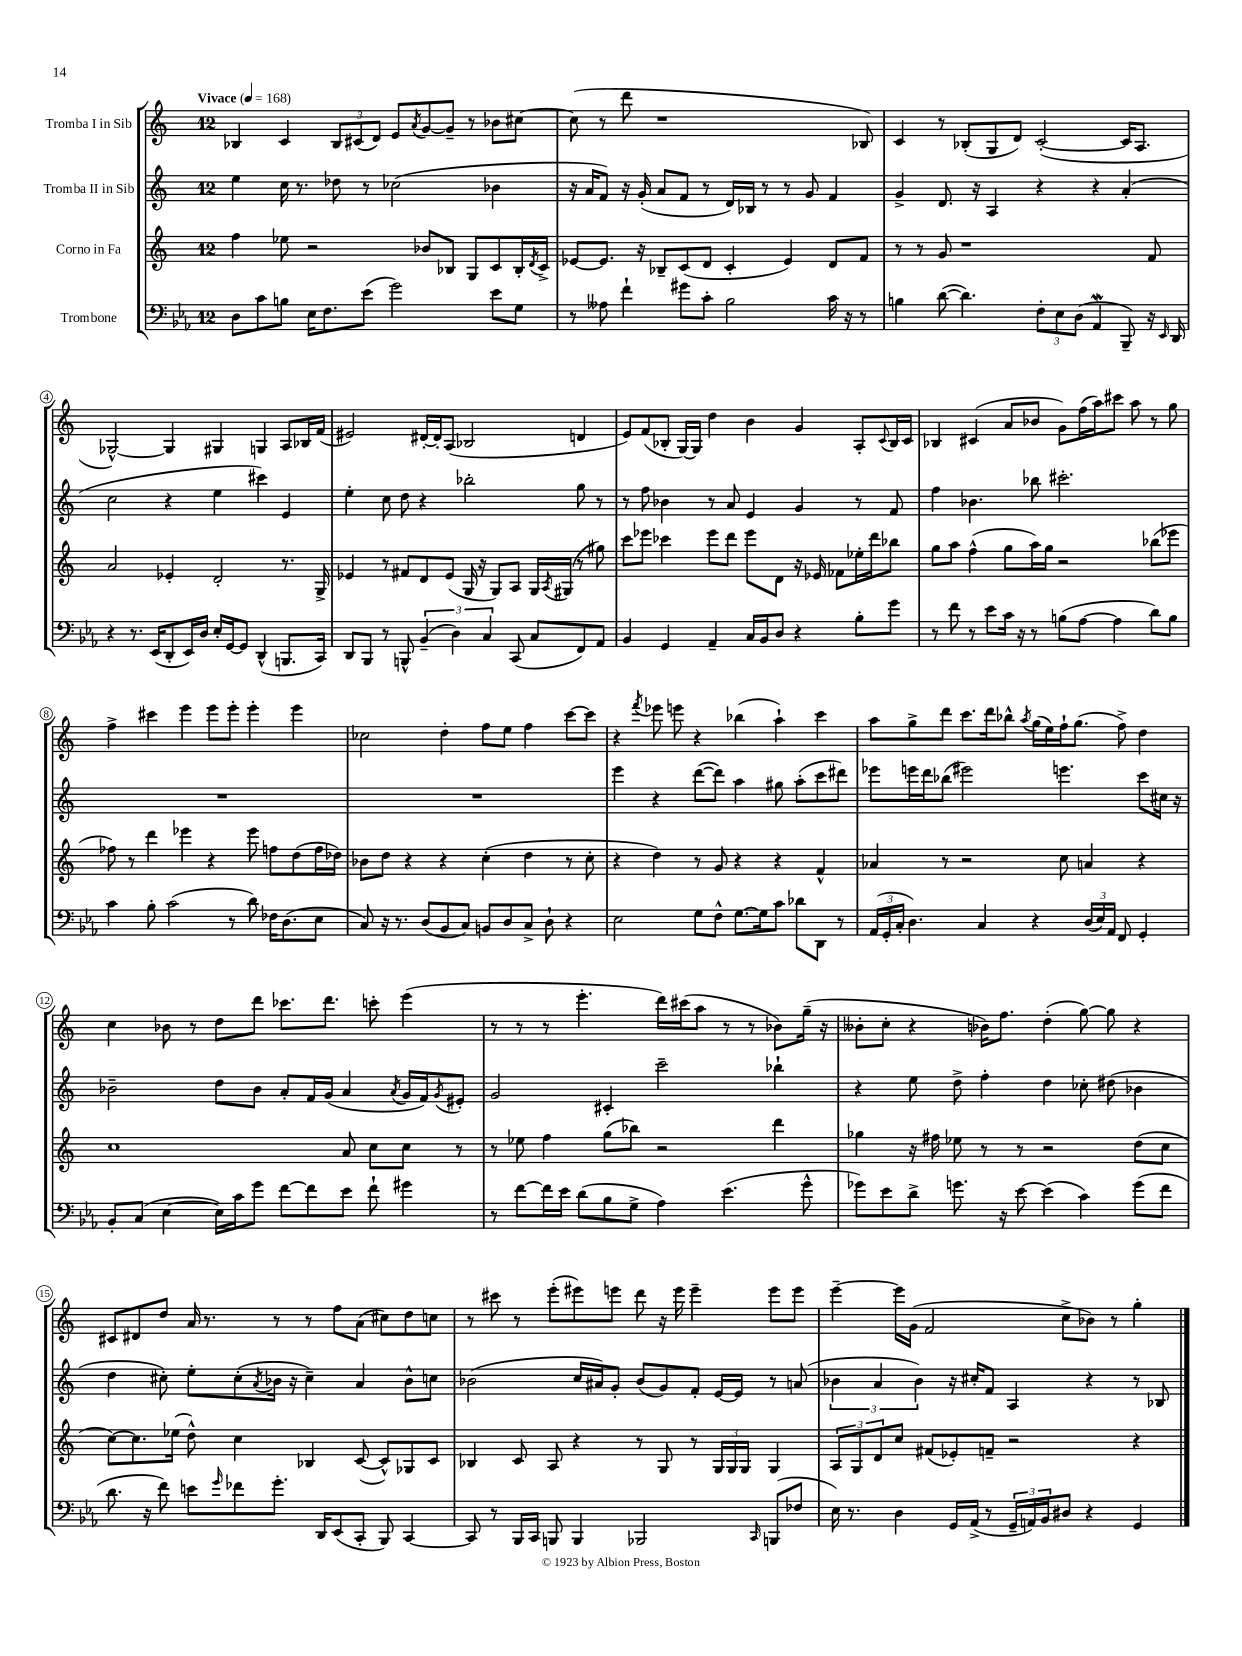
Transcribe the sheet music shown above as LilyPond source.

<<
\new StaffGroup <<
\new Staff = "s0" \with { instrumentName = "Tromba I in Sib" } {
    \clef treble \key c \major \once \override Staff.TimeSignature.style = #'single-digit \time 12/8 \tempo "Vivace" 4 = 168
    bes4 c'4 \tuplet 3/2 { bes8 cis'8( d'8) } e'8 \acciaccatura { a'8 } g'8~ g'8-- r8 bes'8 cis''8~ |
    cis''8( r8 d'''8 r1 bes8) |
    c'4 r8 bes8-.( g8 d'8) c'2~-.( c'16 a8. |
    ges2~-^) ges4 gis4 g4 a8 bes16 f'16( |
    eis'2) dis'16~-. dis'16-. a8( bes2 d'4 |
    e'8) f'8( bes8-. g16~) g16 d''4 b'4 g'4 a8-. \appoggiatura { c'8 } bes16 c'16 |
    bes4 cis'4( a'8 bes'8 g'8) f''16( a''16) cis'''8 a''8 r8 g''8 |
    f''4-> cis'''4 e'''4 e'''8 e'''8-. e'''4-. e'''4 |
    ces''2 d''4-. f''8 e''8 f''4 c'''8~ c'''8 |
    r4 \acciaccatura { f'''8 } ees'''8 e'''8 r4 bes''4( a''4-!) c'''4 |
    a''8 g''8-> d'''8 c'''8. d'''16 bes''8-^ \acciaccatura { a''8 } g''16( e''16) f''16-! g''8.( f''8->) d''4 |
    c''4 bes'8 r8 d''8 d'''8 ces'''8. d'''8. c'''8-. e'''4( |
    r8 r8 r8 e'''4.-. d'''16) cis'''16( a''8 r8 r8 bes'8) g''16--( r16 |
    beses'8-. c''8-. r4 bes'16) f''8. d''4-.( g''8~) g''8 r4 |
    cis'8 dis'8 d''8 a'16 r8. r8 r8 f''8 a'8( cis''8) d''8 c''8 |
    r8 cis'''8 r8 e'''8-.( eis'''8) e'''8 d'''8 r16 e'''16 e'''4-- e'''8 e'''8 |
    e'''4~-- e'''16 g'16( f'2 c''8-> bes'8) r8 g''4-. \bar "|." |
}
\new Staff = "s1" \with { instrumentName = "Tromba II in Sib" } {
    \clef treble \key c \major \once \override Staff.TimeSignature.style = #'single-digit \time 12/8
    e''4 c''16 r8. des''8 r8 ces''2( bes'4 |
    r16 a'16 f'8) r16 g'16-.( a'8 f'8 r8 d'16) bes16 r8 r8 g'8 f'4 |
    g'4-> d'8. r16 a4 r4 r4 a'4-.( |
    c''2 r4 e''4 cis'''4) e'4 |
    e''4-. c''8 d''8 r4 bes''2-. g''8 r8 |
    r8 f''8 bes'4 r8 a'8 e'4 g'4 r8 f'8 |
    f''4 bes'4. bes''8 cis'''2.-. |
    R1. |
    R1. |
    e'''4 r4 d'''8~( d'''8) a''4 gis''8 a''8-.( c'''8 dis'''8) |
    ees'''8 e'''16 d'''16 bes''8( eis'''2) e'''4. c'''8 cis''16 r16 |
    bes'2-- d''8 bes'8 a'8-. f'16 g'16( a'4 \acciaccatura { a'8 } g'16 f'16) \acciaccatura { g'8 } eis'8-. |
    g'2 cis'4-. c'''2-- bes''4-! |
    r4 e''8 d''8-> f''4-. d''4 ces''8-. dis''8( bes'4 |
    d''4 cis''8-.) e''8-. cis''8-.( \acciaccatura { a'8 } bes'16 r16 cis''4--) a'4 bes'8-^ c''8 |
    bes'2( c''16 ais'16) g'8-. bes'8( g'8) f'8-. e'16~ e'16 r8 a'8( |
    \tuplet 3/2 { bes'4 a'4 bes'4) } r16 cis''16-. f'8 a4 r4 r8 bes8 \bar "|." |
}
\new Staff = "s2" \with { instrumentName = "Corno in Fa" } {
    \clef treble \key c \major \once \override Staff.TimeSignature.style = #'single-digit \time 12/8
    f''4 ees''8 r2 bes'8 bes8 g8 c'8 bes16-. \acciaccatura { d'8 } c'16-> |
    ees'8~ ees'8. r16 bes8-- c'8( d'8 c'4-. ees'4) d'8 f'8 |
    r8 r8 g'8 r1 f'8 |
    a'2 ees'4-. d'2-. r8. g16-> |
    ees'4 r8 fis'8 d'8 ees'8( g16 r16 g8) a8 g16 \acciaccatura { a8 } gis16( r8 gis''8) |
    c'''8 ees'''8 ces'''4 ees'''8 d'''8 ees'''8 d'8 r16 ees'16 fes'8 ees''16-. d'''16 bes''8 |
    g''8 a''8 f''4-^( g''8 a''16) g''16 r2 bes''8( ees'''8 |
    fes''8) r8 d'''4 ees'''4 r4 ees'''8 f''8 d''8( f''16 des''16) |
    bes'8 d''8 r4 r4 c''4-.( d''4 r8 c''8-. |
    r4 d''4) r8 g'8 r4 r4 f'4-^ |
    aes'4 r8 r2 c''8 a'4 r4 |
    c''1 a'8 c''8 c''8 r8 |
    r8 ees''8 f''4 g''8( bes''8) r2 d'''4 |
    ges''4 r16 fis''16 ees''8 r8 r8 r2 d''8( c''8 |
    c''8~) c''8. ees''16( d''8-^) c''4 bes4 c'8~( c'8-^) ges8 c'8 |
    bes4 c'8 a8 r4 r8 g8 r8 \tuplet 3/2 { g16 g16 g16 } g4 |
    \tuplet 3/2 { a8 g8 d'8 } c''8 fis'8( ees'8-.) f'8-- r2 r4 \bar "|." |
}
\new Staff = "s3" \with { instrumentName = "Trombone" } {
    \clef bass \key ees \major \once \override Staff.TimeSignature.style = #'single-digit \time 12/8
    d8 c'8 b8 ees16 f8. ees'8( g'2) ees'8 g8 |
    r8 aeses8 f'4-! gis'8 c'8-. bes2 c'16 r16 r8 |
    b4 d'8~( d'4.) \tuplet 3/2 { f8-. ees8 d8( } aes,4\mordent bes,,8--) r16 \grace { ees,16 } d,16 |
    r4 r8. ees,16( d,8-. ees,16) d16 ees16-. g,16~ g,8 d,4-^( b,,8. c,16) |
    d,8 bes,,8 r8 b,,8-^ \tuplet 3/2 { bes,4--( d4) c4 } c,8( c8 f,8) aes,8 |
    bes,4 g,4 aes,4-- c16 bes,16 d8 r4 bes8-. g'8 |
    r8 f'8 r8 ees'8 c'16 r16 r8 b8( aes8~ aes4 d'8) b8 |
    c'4 bes8-. c'2( r8 d'8) fes16 d8.( ees8 |
    c8) r16 r8. d8( bes,8 c8) b,8 d8 c8-> d8-! r4 |
    ees2 g8 f8-^ g8.~ g16 c'8 des'8 d,8 r8 |
    \tuplet 3/2 { aes,16( g,16-. c16-. } d4.) c4 r4 \tuplet 3/2 { d16( ees16) aes,16 } f,8 g,4-. |
    bes,8-. c8( ees4~ ees16) c'16 g'8 f'8~ f'8 ees'8 f'8-! gis'4 |
    r8 f'8~ f'16 ees'16 d'8( bes8 g8-> aes4) ees'4.( g'8-^ |
    ges'8) ees'8 d'8-> g'8. r16 ees'8~ ees'4( c'4) g'8( f'8 |
    d'8. r16 f'8) e'8 \grace { g'16 } fes'8 g'8.-. d,16 ees,8( c,8-. bes,,8) c,4~ |
    c,8 r8 bes,,16 c,16 b,,8 b,,4 bes,,2 \grace { c,16 } b,,8( fes8 |
    ees16) r8. d4 g,16 aes,16->( r8 \tuplet 3/2 { g,16-- a,16) bes,16 } dis8 r4 g,4 \bar "|." |
}
>>
>>
\layout { \context { \Score \override BarNumber.stencil = #(make-stencil-circler 0.1 0.3 ly:text-interface::print) } }
